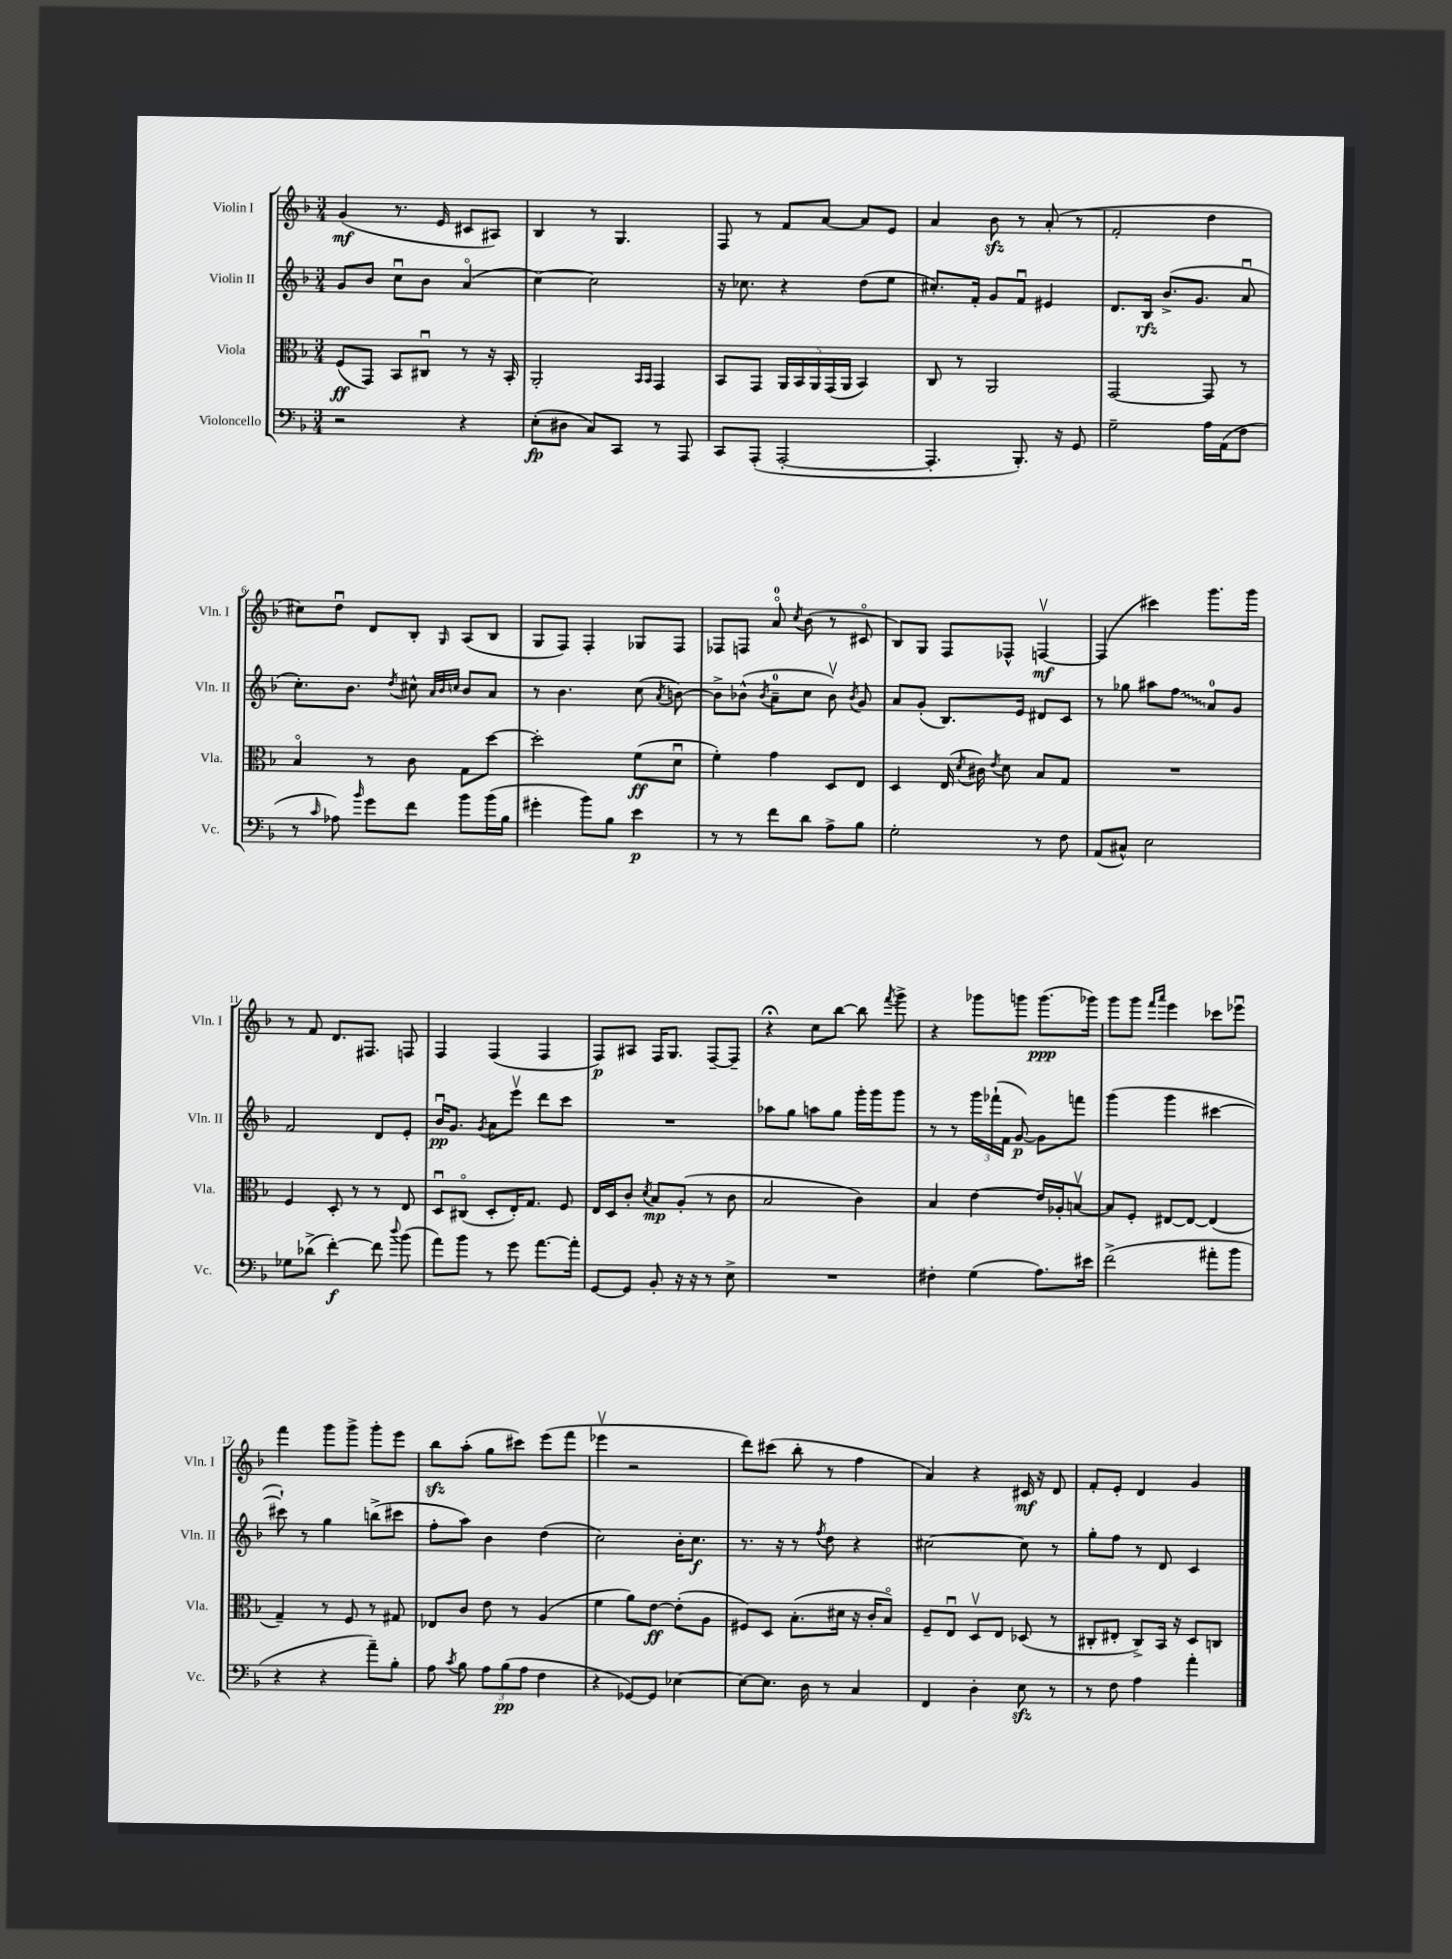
<<
\new StaffGroup <<
\new Staff = "s0" \with { instrumentName = "Violin I" shortInstrumentName = "Vln. I" } {
    \clef treble \key f \major \numericTimeSignature \time 3/4
    \autoBeamOff g'4\mf( r8. e'16 cis'8[ ais8]) |
    bes4 r8 g4. |
    f8 r8 f'8[ a'8]~ a'8[ e'8] |
    a'4 bes'8\sfz r8 a'8-.( r8 |
    f'2-. d''4 |
    cis''8[) d''8]\downbow d'8[ bes8]-. \grace { g16 } a8[( bes8] |
    g8[ f8]) f4-. ges8[ f8] |
    fes8[ f8] a'8-0\flageolet \acciaccatura { c''8 } bes'8( r8 cis'8\flageolet |
    bes8[) g8] f8[ fes8]-^ f4~\upbow\mf |
    f4( cis'''4) g'''8.[ g'''16] |
    r8 f'8 d'8.[ fis8.] f8 |
    f4 f4( f4 |
    f8[\p) ais8] f16[ g8.] f8[~-- f8]-- |
    r4\fermata c''8[ bes''8]~ bes''8 \acciaccatura { f'''8 } g'''8-> |
    r4 ges'''8[ g'''8] g'''8.[\ppp( ges'''16]) |
    g'''8[ g'''8] \grace { f'''16[ a'''16] } e'''4 ces'''8[ ees'''8]\downbow |
    f'''4 g'''8[ g'''8]-> g'''8[-. e'''8] |
    bes''8[\sfz a''8]-.( g''8[ cis'''8]) e'''8[( f'''8] |
    ees'''4\upbow r2 |
    d'''8[) cis'''8]( bes''8-. r8 f''4 |
    a'4) r4 cis'16\mf r16 d'8 |
    f'8[-. e'8]-. d'4 g'4 \bar "|." |
}
\new Staff = "s1" \with { instrumentName = "Violin II" shortInstrumentName = "Vln. II" } {
    \clef treble \key f \major \numericTimeSignature \time 3/4
    \autoBeamOff g'8[ bes'8] c''8[\downbow bes'8] a'4\flageolet( |
    c''4~) c''2 |
    r16 ces''8. r4 d''8[( e''8] |
    cis''8.[-.) f'16]-. g'8[ f'8]\downbow eis'4 |
    d'8.[ bes16]\rfz bes'8.[->( g'8.] a'8\downbow |
    c''8.[-.) bes'8.] \acciaccatura { d''8 } cis''8-^ \grace { a'32[ bes'32 c''32] } bes'8[ a'8] |
    r8 bes'4. c''8( \acciaccatura { a'8 } b'8~) |
    b'8[-> bes'8]-^( \acciaccatura { bes'8 } a'8[-0-- c''8] bes'8\upbow) \acciaccatura { bes'8 } g'8 |
    a'8[ g'8]-.( bes8.[) e'16] dis'8[ c'8] |
    r8 ges''8 ais''8[ \once \override Glissando.style = #'zigzag f''8]\glissando a'8[-0 g'8] |
    f'2 d'8[ e'8]-. |
    bes'16[\downbow\pp g'8.] \acciaccatura { g'8 } a'8[ e'''8]\upbow d'''8[ c'''8] |
    R2. |
    aes''8[ g''8] a''8[ g''8] g'''16[-. g'''16 g'''8] |
    r8 r8 \tuplet 3/2 { g'''16[ fes'''16-!( f'16] } g'8~\p) g'8[ f'''8] |
    g'''4( g'''4 cis'''4~ |
    cis'''8-!) r8 g''4 b''8[->( cis'''8] |
    f''8[-. a''8]) bes'4 d''4( |
    c''2) bes'16[-. c''8.]\f |
    r8. r16 r8 \acciaccatura { f''8 } d''8 r4 |
    cis''2~ cis''8 r8 |
    g''8[-. f''8] r8 d'8 c'4 \bar "|." |
}
\new Staff = "s2" \with { instrumentName = "Viola" shortInstrumentName = "Vla." } {
    \clef alto \key f \major \numericTimeSignature \time 3/4
    \autoBeamOff f8[\ff( g,8]) bes,8[ cis8]\downbow r8 r16 bes,16-. |
    a,2-. \grace { bes,16[ bes,16] } g,4 |
    bes,8[ g,8] \tuplet 5/4 { a,16[ bes,16 a,16 g,16( a,16] } bes,4) |
    c8 r8 a,2 |
    g,2~ g,8 r8 |
    bes4\flageolet r8 c'8 g8[ d''8]~ |
    d''2-. f'8[\ff( d'8]\downbow |
    f'4-.) g'4 d8[ e8] |
    d4 e16( \acciaccatura { d'8 } cis'16) \acciaccatura { e'8 } d'8 bes8[ g8] |
    R2. |
    f4 d8-. r8 r8 e8 |
    d8[\downbow cis8]\flageolet( d8[-. e16-.) g8.] f8 |
    e16[ d16 c'8]-. \acciaccatura { d'8 } bes8[\mp a8]-.( r8 c'8 |
    bes2 c'4) |
    bes4 e'4~ e'16[ aes16-. b8]~\upbow |
    b8[ f8]-. eis8[~ eis8]~ eis4( |
    g4--) r8 f8 r8 gis8 |
    ees8[ c'8] e'8 r8 a4( |
    f'4 a'8[) e'8]~\ff e'8[-.( a8] |
    fis8[) d8] bes8.[-.( dis'16] r16 c'16[-. bes8]\flageolet) |
    f8[-- e8]\downbow d8[\upbow e8] des8( r8 |
    cis8[-. eis8]-. cis8[->) bes,16] r16 d8[ c8] \bar "|." |
}
\new Staff = "s3" \with { instrumentName = "Violoncello" shortInstrumentName = "Vc." } {
    \clef bass \key f \major \numericTimeSignature \time 3/4
    \autoBeamOff r2 r4 |
    e8[-.\fp( dis8] c8[) c,8] r8 a,,8 |
    c,8[ a,,8]-.( a,,2~-. |
    a,,4.-. bes,,8.-.) r16 g,8 |
    g2-- a16[ a,16( f8] |
    r8 \grace { c'16 } aes8) \grace { bes'16 } g'8[ f'8] bes'8[ bes'16( bes16] |
    gis'4-. bes'8[) bes8] e'4\p |
    r8 r8 f'8[ d'8] a8[-> bes8] |
    g2-. r8 f8 |
    a,8[( cis8]-^) e2 |
    ges8[ des'8]->( f'4~-.\f) f'8 \appoggiatura { d''8 } bes'8( |
    a'8[) bes'8] r8 g'8 a'8.[~ a'16]-. |
    g,8[~ g,8] bes,8-. r16 r16 r8 e8-> |
    R2. |
    fis4-. g4( a8.[) eis'16] |
    f'2->( ais'8[-. bes'8] |
    r4 r4 a'8[--) bes8]-. |
    a8 \acciaccatura { c'8 } bes8 \tuplet 3/2 { a8[ bes8\pp( a8] } f4 |
    r4 ges,8[~) ges,8] ees4~ |
    ees8[~ ees8.] d16 r8 c4 |
    f,4 d4-. e8\sfz r8 |
    r8 f8 a4 a'4-. \bar "|." |
}
>>
>>
